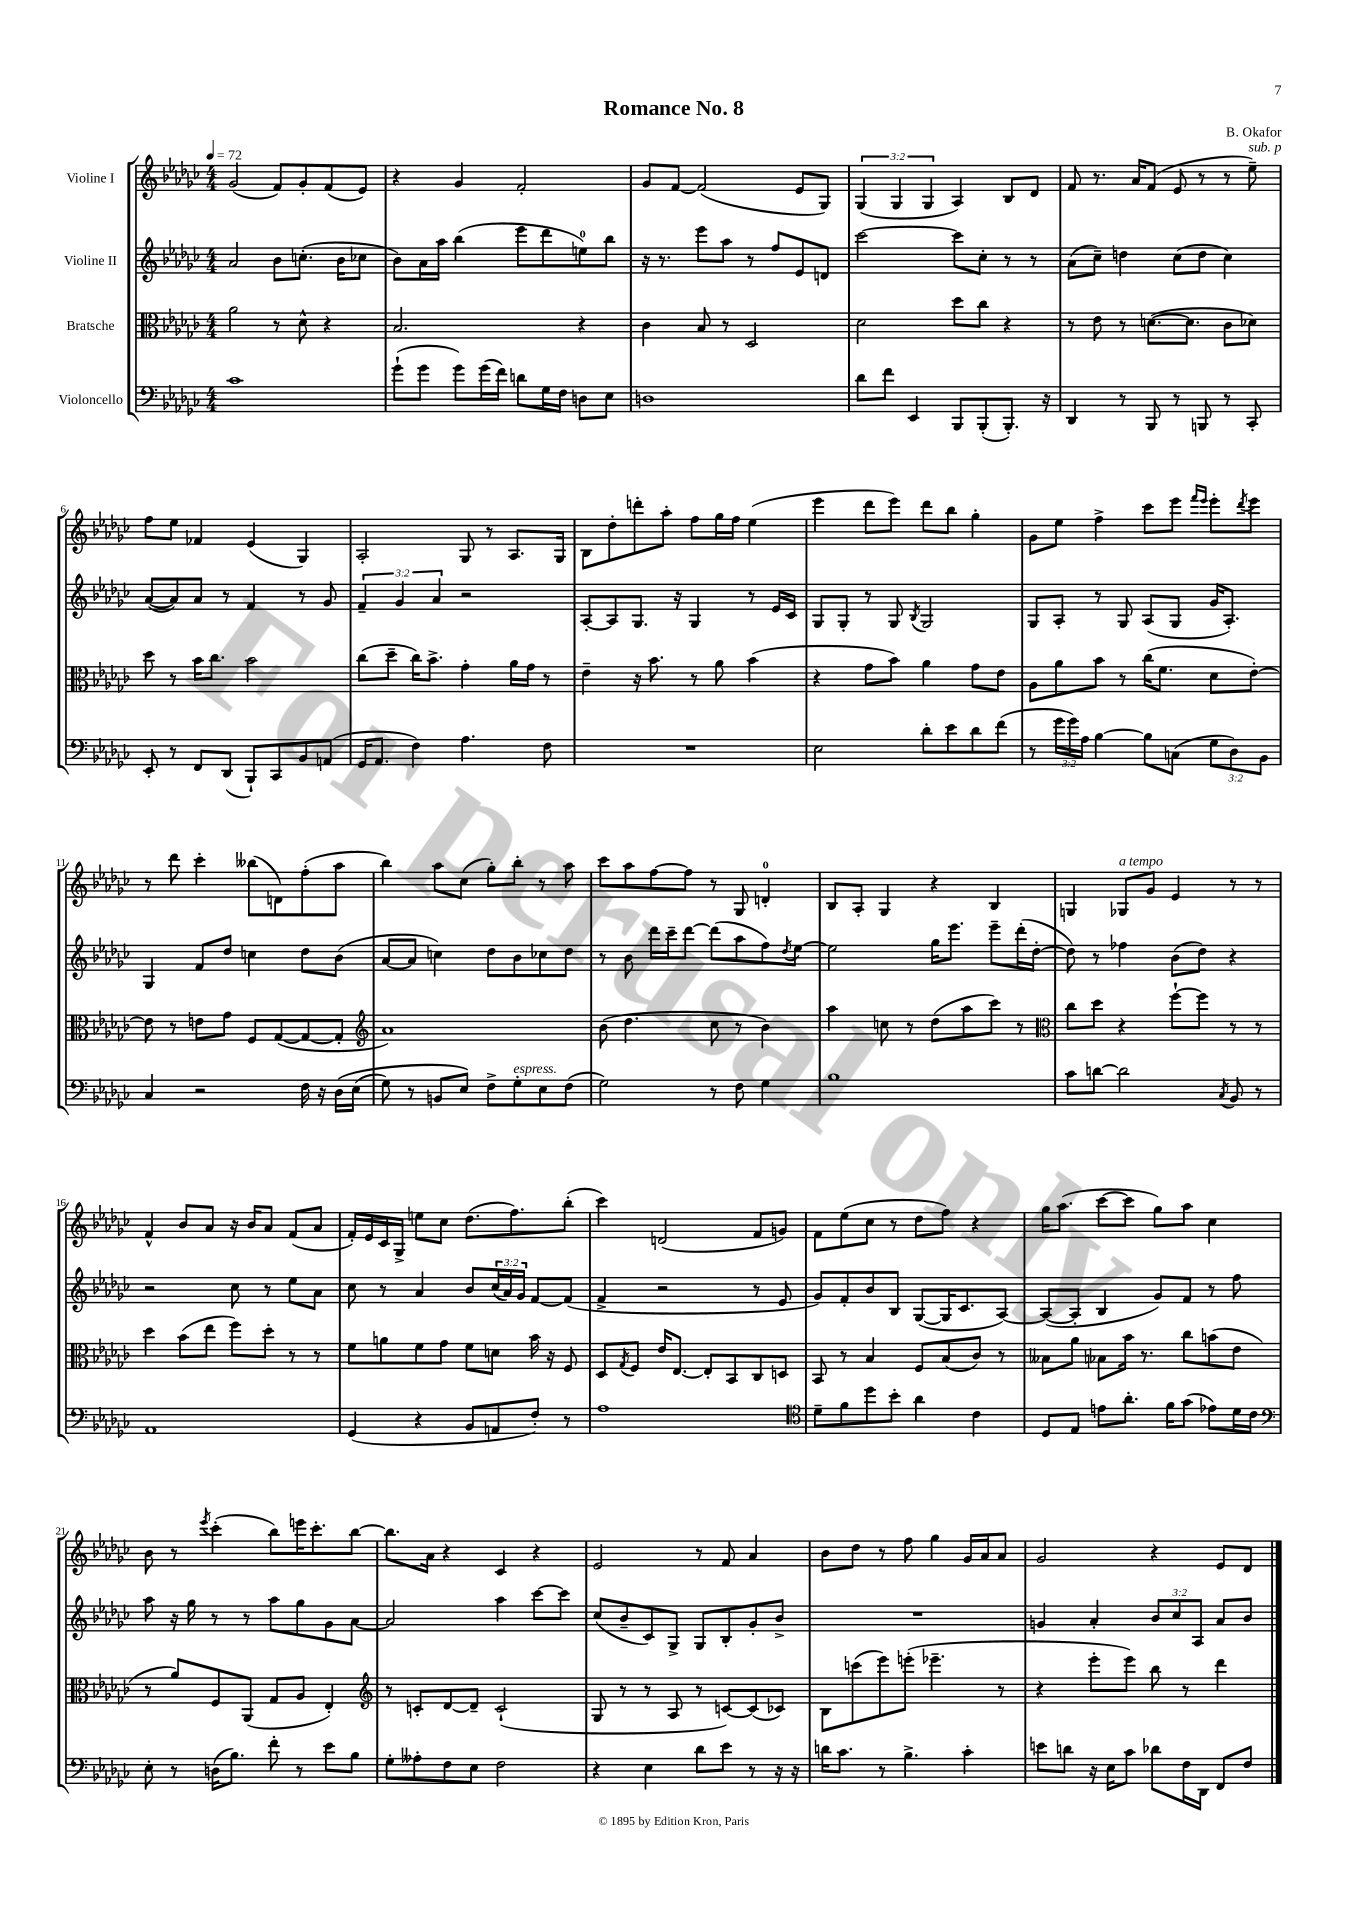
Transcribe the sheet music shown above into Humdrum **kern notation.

**kern	**kern	**kern	**kern
*staff4	*staff3	*staff2	*staff1
*clefF4	*clefC3	*clefG2	*clefG2
*k[b-e-a-d-g-c-]	*k[b-e-a-d-g-c-]	*k[b-e-a-d-g-c-]	*k[b-e-a-d-g-c-]
*M4/4	*M4/4	*M4/4	*M4/4
*MM72	*MM72	*MM72	*MM72
1c-	2a-	2a-	(2g-
.	8r	8b-	8f)
.	8d-^^	(8.cc'	8g-'
.	4r	.	(8f
.	.	16b-	.
.	.	8cc-	8e-)
=	=	=	=
(8g-`	2.B-	8b-)	4r
8g-	.	16a-	.
.	.	16aa-	.
8g-)	.	(4bb-	4g-
(16g-	.	.	.
16f)	.	.	.
8d	.	8eee-	2f'
16G-	.	8ddd-	.
16F	.	.	.
8D	4r	8ee)	.
8E-	.	8bb-	.
=	=	=	=
1D	4c-	16r	8g-
.	.	8.r	.
.	.	.	[8f
.	8B-	8eee-	(2f]
.	8r	8aa-	.
.	2D-	8r	.
.	.	8ff	.
.	.	8e-	8e-
.	.	8d	8G-)
=	=	=	=
8d-	2d-	[2ccc-	(6G-
8f	.	.	.
.	.	.	6G-
4EE-	.	.	.
.	.	.	6G-
8BBB-	8dd-	8ccc-]	4A-)
(8BBB-'	8cc-	8cc-'	.
8.BBB-')	4r	8r	8B-
.	.	8r	8d-
16r	.	.	.
=	=	=	=
4DD-	8r	(8a-	8f
.	8e-	8cc-~)	8.r
8r	8r	4dd	.
.	.	.	16a-
8BBB-	([8.d	.	(8f
8r	.	(8cc-	8e-
.	8.d]	.	.
8BBB	.	8dd	8r
8r	8c-	4cc-)	8r
8CC-'	8d-)	.	8ee-~)
=	=	=	=
8EE-'	8dd-	([8a-	8ff
8r	8r	8a-])	8ee-
8FF	16b-	8a-	4f-
.	8.cc-	.	.
(8DD-	.	8r	.
8BBB-`)	2b-	4f	(4e-
8CC-	.	.	.
8BB-	.	8r	4G-)
(8AA	.	8g-	.
=	=	=	=
16GG-	(8cc-	6f~	2A-'
8.AA-	.	.	.
.	8dd-~	.	.
.	.	6g-	.
4F)	16cc-)	.	.
.	8.b-^	.	.
.	.	6a-	.
4.A-	4g-'	2r	8G-
.	.	.	8r
.	16a-	.	8.A-
.	16g-	.	.
8F	8r	.	.
.	.	.	16G-
=	=	=	=
1r	4e-~	[8A-'	8B-
.	.	8A-]	8dd-'
.	16r	8.G-	8ddd'
.	8.b-	.	.
.	.	.	8aa-'
.	.	16r	.
.	8r	4G-	8ff
.	8a-	.	16gg-
.	.	.	16ff
.	(4b-	8r	(4ee-
.	.	16e-	.
.	.	16c-	.
=	=	=	=
2E-	4r	8G-	4eee-
.	.	8G-'	.
.	8g-	8r	8ddd-
.	8b-)	8G-	8eee-)
.	.	8qB-	.
8d-'	4a-	2G-	8ddd-
8e-	.	.	8bb-
8d-	8g-	.	4gg-'
(8f	8e-	.	.
=	=	=	=
8r	8A-	8G-	8g-
24g-	8a-	8A-'	8ee-
24g-)	.	.	.
24A-	.	.	.
[4B-	8b-	8r	4ff^
.	8r	8G-	.
8B-]	(16cc-	(8A-	8ccc-
.	8.f	.	.
(8C	.	8G-	8eee-
.	.	.	16qqfff
.	.	.	16qqeee-
12G-	8d-	16g-	8eee-'
.	.	8.A-')	.
12D-)	.	.	.
.	.	.	8qddd-
.	[8e-')	.	8eee-
12BB-	.	.	.
=	=	=	=
4C-	8e-]	4G-	8r
.	8r	.	8ddd-
2r	8e	8f	4ccc-'
.	8g-	8dd-	.
.	8F	4cc	(8bb--
.	([8G-	.	8d)
16F	8G-_	8dd-	(8ff'
16r	.	.	.
&(16D-	8G-']	(8b-	8aa-
(16E-	.	.	.
=	=	=	=
*	*clefG2	*	*
8G-)	1a-)	[8a-	4bb-)
8r	.	8a-]	.
8BB	.	4cc)	8aa-
8E-&)	.	.	(8cc-
8F^	.	8dd-	8gg-')
8G-'	.	8b-	8bb-'
8E-	.	8cc-	8r
(8F	.	8dd-	8aa-
=	=	=	=
2G-)	(8b-	8r	8ccc-
.	4.dd-	8b-	8aa-
.	.	16ddd-	[8ff
.	.	16ccc-~	.
.	.	[8ddd-	8ff]
8r	8cc-	(8ddd-]	8r
8F	8r	8aa-	8G-
4G-	4b-)	8ff)	4d'
.	.	8qdd-	.
.	.	[8ee-	.
=	=	=	=
1B-	4aa-	2ee-]	8B-
.	.	.	8A-'
.	8cc	.	4G-
.	8r	.	.
.	(8dd-	16gg-	4r
.	.	8.eee-	.
.	8aa-	.	.
.	8ccc-)	8eee-~	4B-
.	8r	(16ddd-'	.
.	.	[16dd-'	.
=	=	=	=
*	*clefC3	*	*
8c-	8cc-	8dd-])	4G
[8d	8dd-	8r	.
2d]	4r	4ff-	8G-
.	.	.	8g-
.	[8ff`	(8b-	4e-
.	8ff]	8dd-)	.
8qC-	.	.	.
8BB-	8r	4r	8r
8r	8r	.	8r
=	=	=	=
1AA-	4dd-	2r	4f^^
.	(8b-	.	8b-
.	8ee-	.	8a-
.	8ff)	8cc-	16r
.	.	.	16b-
.	8dd-'	8r	8a-
.	8r	8ee-	(8f
.	8r	8a-	8a-
=	=	=	=
(4GG-	8f	8cc-	16f')
.	.	.	16e-
.	8a	8r	16c-
.	.	.	16G-^
4r	8f	4a-	8ee
.	8g-	.	8cc-
8BB-	8f	8b-	(8.dd-
8AA	8d	(24cc-	.
.	.	24a-)	.
.	.	.	8.ff)
.	.	24g-	.
8F')	16b-	[8f	.
.	16r	.	.
8r	8F	(8f]	(8bb-'
=	=	=	=
1A-	8D-	4f^	4ccc-)
.	8qG-	.	.
.	8F	.	.
.	16e-	2r	(2d
.	[8.E-	.	.
.	8E-']	.	.
.	8BB-	.	.
.	8C-	8r	8f
.	8D	8e-	8g)
=	=	=	=
*clefC4	*	*	*
8d-~	8BB-	8g-)	8f
8f	8r	8f'	(8ee-
8dd-	4B-	8b-	8cc-
8b-'	.	8B-	8r
4a-	8F	([8G-	8dd-
.	(8B-	16G-]	8ff)
.	.	8.c-	.
4c-	8c-)	.	4r
.	8r	[8A-)	.
=	=	=	=
8D-	8B--	(8A-_	16gg-
.	.	.	(8.aa-
8E-	8a-	8A-']	.
8e	8B-	4B-	[8ccc-
8.a-'	16b-	.	8ccc-]
.	8.r	.	.
.	.	8g-)	8gg-)
16f	.	.	.
(8g-	8cc-	8f	8aa-
8e-)	(8b	8r	4cc-
16d-	8e-	8ff	.
16c-	.	.	.
=	=	=	=
*clefF4	*	*	*
8E-'	8r	8aa-	8b-
8r	8a-)	16r	8r
.	.	16gg-	.
.	.	.	8qeee-
(16D	8F	8r	(4ccc-'
8.B-)	.	.	.
.	(8AA-	8r	.
8f'	8G-	8aa-	8bb-)
8r	8A-	8gg-	16eee
.	.	.	8.ccc-'
8e-	4E-')	8g-	.
8B-	.	[8a-	[8bb-
=	=	=	=
*	*clefG2	*	*
8G-'	8r	2a-]	8.bb-]
8A--'	8c'	.	.
.	.	.	16a-
8F	[8d-	.	4r
8E-	8d-~]	.	.
2F	(2c`	4aa-	4c-
.	.	[8ccc-	4r
.	.	8ccc-]	.
=	=	=	=
4r	8G-	(8cc-	2e-
.	8r	8b-~	.
4E-	8r	8c-)	.
.	8A-	8G-^	.
8d-	8r	8G-	8r
8e-	[8c)	8B-'	8f
8r	(8c]	8g-'	4a-
16r	8c-)	8b-^	.
16r	.	.	.
=	=	=	=
16d	8B-	1r	8b-
8.c-	.	.	.
.	(8ccc	.	8dd-
8r	8eee-)	.	8r
4.B-^	(8eee'	.	8ff
.	4.eee-~	.	4gg-
4c-'	.	.	16g-
.	.	.	16a-
.	8r	.	8a-
=	=	=	=
8e	4r	4g	2g-
8d	.	.	.
16r	8eee-'	4a-'	.
16E-	.	.	.
8c-	8eee-)	.	.
8d-	8bb-	12b-	4r
.	.	12cc-	.
16F	8r	.	.
.	.	12A-	.
16DD-	.	.	.
8FF	4ddd-	8a-	8e-
8F	.	8b-	8d-
==	==	==	==
*-	*-	*-	*-
